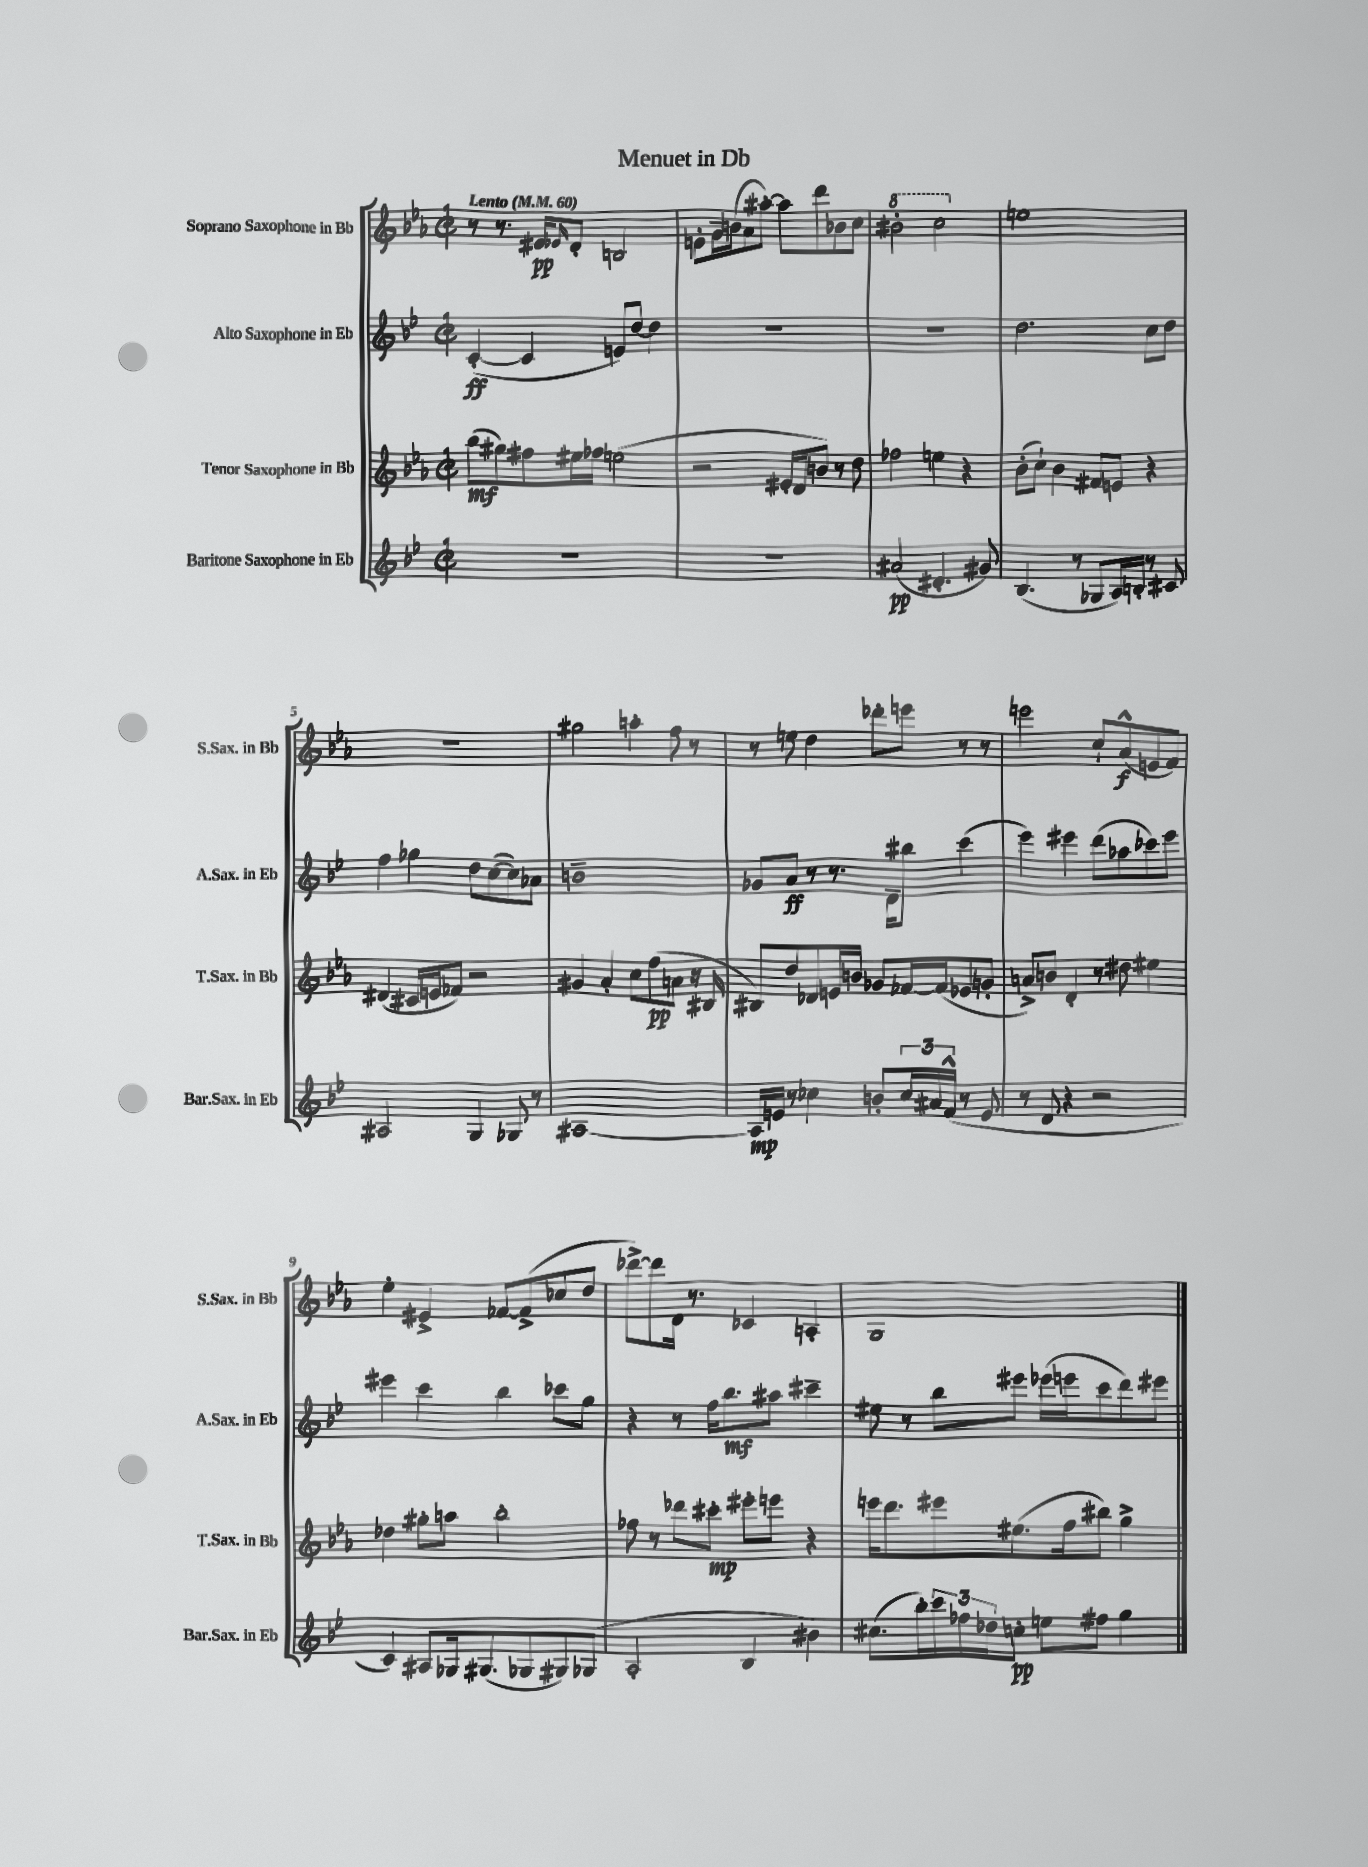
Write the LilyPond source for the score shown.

\header { title = "Menuet in Db" }
<<
\new StaffGroup <<
\new Staff = "s0" \with { instrumentName = "Soprano Saxophone in Bb" shortInstrumentName = "S.Sax. in Bb" } {
    \clef treble \key ees \major \defaultTimeSignature \time 2/2 \tempo "Lento" 4 = 60
    r8 r8. eis'16\pp \grace { ees'16 } d'8-. b2 |
    e'8-. g'16-- b'16( aes'8 ais''8~-.) ais''8 d'''8 bes'8 c''8 |
    \ottava #1 bis''2-. c'''2 \ottava #0 |
    e''1 |
    R1 |
    gis''2 a''4-. f''8 r8 |
    r8 e''8 d''4 des'''8-. e'''8 r8 r8 |
    e'''2 c''8-! aes'8-^\f( e'8 f'8) |
    ees''4-. eis'4-> fes'8~ fes'8->( ces''8 d''8 |
    des'''8~->) des'''8 d'16 r8. ces'4 a4-. |
    g1 \bar "|." |
}
\new Staff = "s1" \with { instrumentName = "Alto Saxophone in Eb" shortInstrumentName = "A.Sax. in Eb" } {
    \clef treble \key bes \major \defaultTimeSignature \time 2/2
    c'4~-.\ff( c'4 e'8) d''8~ d''4 |
    R1 |
    R1 |
    d''2. c''8 d''8 |
    f''4 ges''4 d''8 c''8~( c''8) aes'8 |
    b'1-- |
    ges'8 a'8\ff r8 r8. d'16-- bis''8 c'''4( |
    ees'''4) eis'''4 d'''8( aes''8 ces'''8) eis'''8 |
    eis'''4 c'''4 bes''4 ces'''8 g''8 |
    r4 r8 f''16 bes''8.\mf ais''8 cis'''4-- |
    eis''8 r8 bes''8 eis'''8 ees'''16( e'''16 c'''8 d'''8) eis'''8 \bar "|." |
}
\new Staff = "s2" \with { instrumentName = "Tenor Saxophone in Bb" shortInstrumentName = "T.Sax. in Bb" } {
    \clef treble \key ees \major \defaultTimeSignature \time 2/2
    bes''8\mf( gis''8) fis''8 eis''16 fes''16 e''2( |
    r2 eis'16-. d'16 b'8) r8 d''8 |
    fes''2 e''4 r4 |
    bes'8-.( c''8-!) bes'4 fis'8 e'8 r4 |
    dis'4( cis'16 e'16 fes'8) r2 |
    gis'4 aes'4-. c''8 f''8\pp( a'8 r16 bis16 |
    bis8) d''8 des'8 e'16 b'16 ges'8 fes'16~ fes'16( ees'8 g'8-. |
    a'8->) b'8 d'4-. r8 dis''8 eis''4 |
    des''4 gis''8-. a''8 bes''2-. |
    fes''8 r8 des'''8 cis'''8-.\mp eis'''8-. e'''8 r4 |
    e'''16 d'''8. eis'''8 eis''8.( f''16 bis''8) g''4-> \bar "|." |
}
\new Staff = "s3" \with { instrumentName = "Baritone Saxophone in Eb" shortInstrumentName = "Bar.Sax. in Eb" } {
    \clef treble \key bes \major \defaultTimeSignature \time 2/2
    R1 |
    R1 |
    ais'2\pp( dis'4.-. gis'8) |
    bes4.( r8 ges8 a16) b16-. r8 cis'8 |
    ais2 g4 ges8 r8 |
    ais1~ |
    ais16\mp e'16 r8 ces''4 b'8-. \tuplet 3/2 { ces''16 ais'16 f'16-^( } r8 e'8 |
    r8 d'8 r4 r2 |
    c'4) ais8 ges16 gis8.( ges8 gis8) ges8( |
    a2-. bes4 bis'4) |
    cis''8.( bes''16-.) \tuplet 3/2 { c'''16 fes''16 des''16 } c''8-.\pp e''8 fis''8 g''4 \bar "|." |
}
>>
>>
